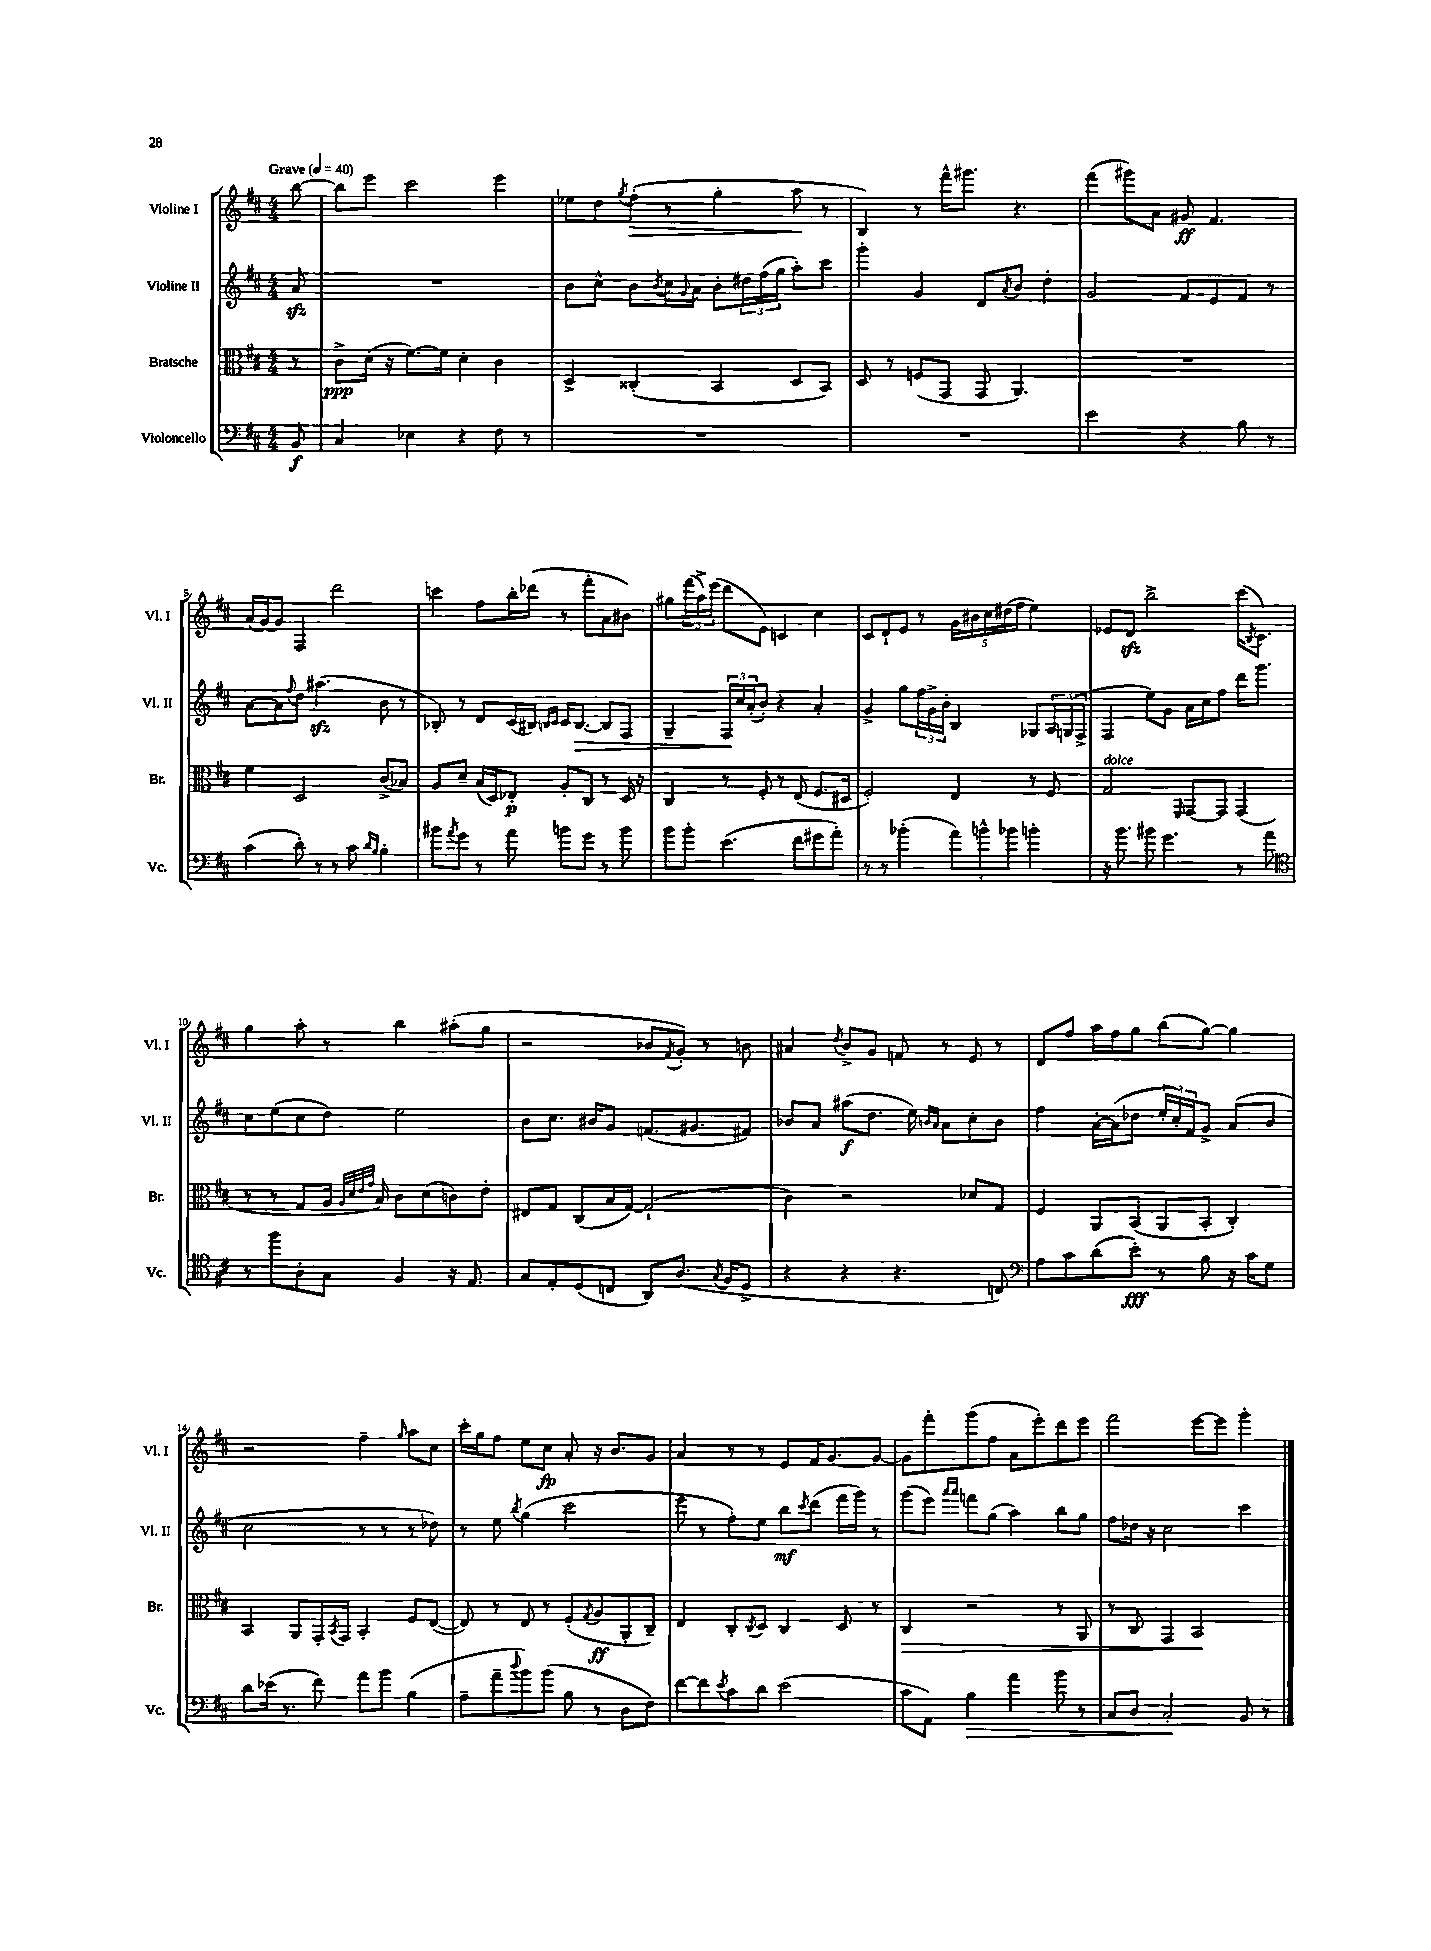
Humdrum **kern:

**kern	**kern	**kern	**kern
*staff4	*staff3	*staff2	*staff1
*clefF4	*clefC3	*clefG2	*clefG2
*k[f#c#]	*k[f#c#]	*k[f#c#]	*k[f#c#]
*M4/4	*M4/4	*M4/4	*M4/4
*MM40	*MM40	*MM40	*MM40
8BB	8r	8a	[8bb
=	=	=	=
4C#	8c#^	1r	8bb]
.	(16d	.	8eee
.	16r	.	.
4E-	[8.f#)	.	2ccc#
.	16f#]	.	.
4r	4d'	.	.
8F#	4c#	.	4eee
8r	.	.	.
=	=	=	=
1r	4D^	8b	8ee-
.	.	8cc#^^	8dd
.	.	.	8qgg
.	(4C##'	8b	(8ff#'
.	.	8qb	.
.	.	16cc#	8r
.	.	8qqg	.
.	.	16a	.
.	4BB	8b'	4gg'
.	.	24dd#	.
.	.	(24ff#	.
.	.	24gg	.
.	8D	8aa')	8aa
.	8BB)	8ccc#	8r
=	=	=	=
1r	8D	4ggg'	4B)
.	8r	.	.
.	(8F	4g	8r
.	8GG	.	16fff#^^
.	.	.	8.ggg#
.	8GG	8d	.
.	.	8qa	.
.	4.AA)	8b	4.r
.	.	4dd'	.
=	=	=	=
2e	1r	2g	(4fff#
.	.	.	8ggg#)
.	.	.	8a
4r	.	8f#	8g#
.	.	8e	4.f#
8B	.	8f#	.
8r	.	8r	.
=	=	=	=
(4c#	4f#	[8a	(16a
.	.	.	[16g)
.	.	8a]	8g]
.	.	8qqff#	.
8d')	2D	8dd	4F#
8r	.	(4.aa#	.
8r	.	.	2ddd
8c#	.	.	.
16qqd	.	.	.
16qqB	.	.	.
4B'	(8c#^	8b	.
.	8B-)	8r	.
=	=	=	=
8b#	8A	8B-')	4ccc
8qa	.	.	.
8g	8d~	8r	.
8r	(16B	8d	8ff#
.	16D)	.	.
8a	8E-'	(16c#	16bb'
.	.	16B#)	(16ddd-
.	.	16qqB	.
.	.	16qqc#	.
8b	8A'	16c#	8r
.	.	[8.B	.
8g	8C#	.	8fff#'
8r	8r	8B]	8a
8b	16D	8F#	8b#)
.	16r	.	.
=	=	=	=
8b	4C#	4G~	8gg#
8b'	.	.	(24fff#
.	.	.	24aa^)
.	.	.	(24eee
(4.e	8r	24F#	8ddd
.	.	24cc#	.
.	.	(24a'	.
.	8F#'	8b')	8e)
.	8r	4r	4c
8f#	(8E	.	.
8g#	8.F#	4a'	4cc#
8a')	.	.	.
.	16D#	.	.
=	=	=	=
8r	2F#')	4g^	8c#
8r	.	.	8d`
(4b-'	.	8gg	8e
.	.	24ff#	8r
.	.	24g^	.
.	.	24b'	.
12a)	4E	4B	20g
.	.	.	20b#
12b^^	.	.	.
.	.	.	20cc#
.	.	.	(20dd#
12b-	.	.	.
.	.	.	20ff#
4b'	8r	8G-	4ee)
.	8F#	24A	.
.	.	(24G	.
.	.	24F#^	.
=	=	=	=
16r	2G	4F#	8e-
8.b	.	.	.
.	.	.	8d
8b#	.	8ee)	2bb^
4.g	.	8g	.
.	16qqFF#	.	.
.	[8GG	16a	.
.	.	16cc#	.
.	8GG]	8ff#	.
8r	(4GG	16ddd	(16ccc#
.	.	.	8qB
.	.	8.ggg	8.c#)
8a	.	.	.
=	=	=	=
*clefC4	*	*	*
8r	8r	8cc#	4gg
8ff#	8r	(8ee	.
8A'	8G	8cc#	8aa'
8G	16A	8dd)	8r
.	32qqA	.	.
.	32qqd	.	.
.	32qqe	.	.
.	32qqg	.	.
.	16B)	.	.
4F#	8c#	2ee	4bb
.	(8d	.	.
16r	8c)	.	(8aa#'
8.E	.	.	.
.	8e'	.	8gg
=	=	=	=
8G	8E#	8b	2r
8E'	8G	8.cc#	.
(8D	(8C#	.	.
.	.	16b#	.
8C	16B	8g	.
.	[16G)	.	.
8AA)	(2G`]	(8.f	8b-
.	.	.	8qf#
(8.A	.	.	8g')
.	.	8.g#	.
.	.	.	8r
8qG	.	.	.
16F#	.	.	.
8D^	.	8f#)	8b
=	=	=	=
4r	4c#)	8b-	4a#
.	.	8a	.
.	.	.	8qdd
4r	2r	(8aa#	8b^
.	.	8.dd	8g
4.r	.	.	8f
.	.	16ee)	.
.	.	16qqb	.
.	.	16qqa	.
.	.	8a	8r
.	8d-	8cc#'	8e
8C)	8G	8b	8r
=	=	=	=
*clefF4	*	*	*
8A	4F#	4ff#	8d
8c#	.	.	8ff#
(8d	8AA	[16a'	16aa
.	.	(16a]	16ff#
8e')	(8BB	8dd-	8gg
8r	8AA	24ee'	(8bb
.	.	24cc#')	.
.	.	24f#	.
8B	8BB'	8g^	[8gg)
16r	4C#')	(8a	4gg]
16c#	.	.	.
8G	.	8b	.
=	=	=	=
8d	4BB	2cc#	2r
(16e-	.	.	.
8.r	.	.	.
.	8AA	.	.
8f#)	16GG'	.	.
.	8qBB	.	.
.	16GG	.	.
8a	4BB'	8r	4ff#~
8b	.	8r	.
.	.	.	16qqgg
(4B	8F#	8r	8aa
.	([8E	8dd-)	8cc#
=	=	=	=
8A~	8E])	8r	16ccc#'
.	.	.	16gg
8a~	8r	8ee	8ff#
8qqdd	.	8qbb	.
8b)	8E	(4gg	8ee
(8b	8r	.	8cc#
8B	(8F#'	2ccc#	8a'
.	8qG	.	.
8r	8A	.	16r
.	.	.	8.b
8D	8AA'	.	.
8F#)	8C#~)	.	8g
=	=	=	=
[8f#	4E	8eee	4a
8f#]	.	8r	.
8qe	.	.	.
8c#	8C#'	8ff#')	8r
.	8qC#	.	.
8d	8D	8ee	8r
(2e	4C#	8bb	8e
.	.	8qccc#	.
.	.	(8ddd	16f#
.	.	.	[8.g
.	8D	16fff#	.
.	.	16ggg)	.
.	8r	8r	8g_
=	=	=	=
8c#	4C#	(8ggg	8g]
8AA)	.	8eee)	8fff#'
.	.	16qqaaa	.
.	.	16qqaaa	.
4B	2r	8fff	(8ggg
.	.	(8gg	8ff#
4a	.	4aa)	8a
.	.	.	8eee')
8b	8r	8bb	8ddd
8r	8AA	8gg	8eee
=	=	=	=
8C#	8r	8ff#	2fff#
8D	8C#	16dd-	.
.	.	16r	.
2C#'	4GG	2cc#	.
.	2BB	.	[8eee
.	.	.	8eee]
8BB	.	4ccc#	4ggg'
8r	.	.	.
==	==	==	==
*-	*-	*-	*-
